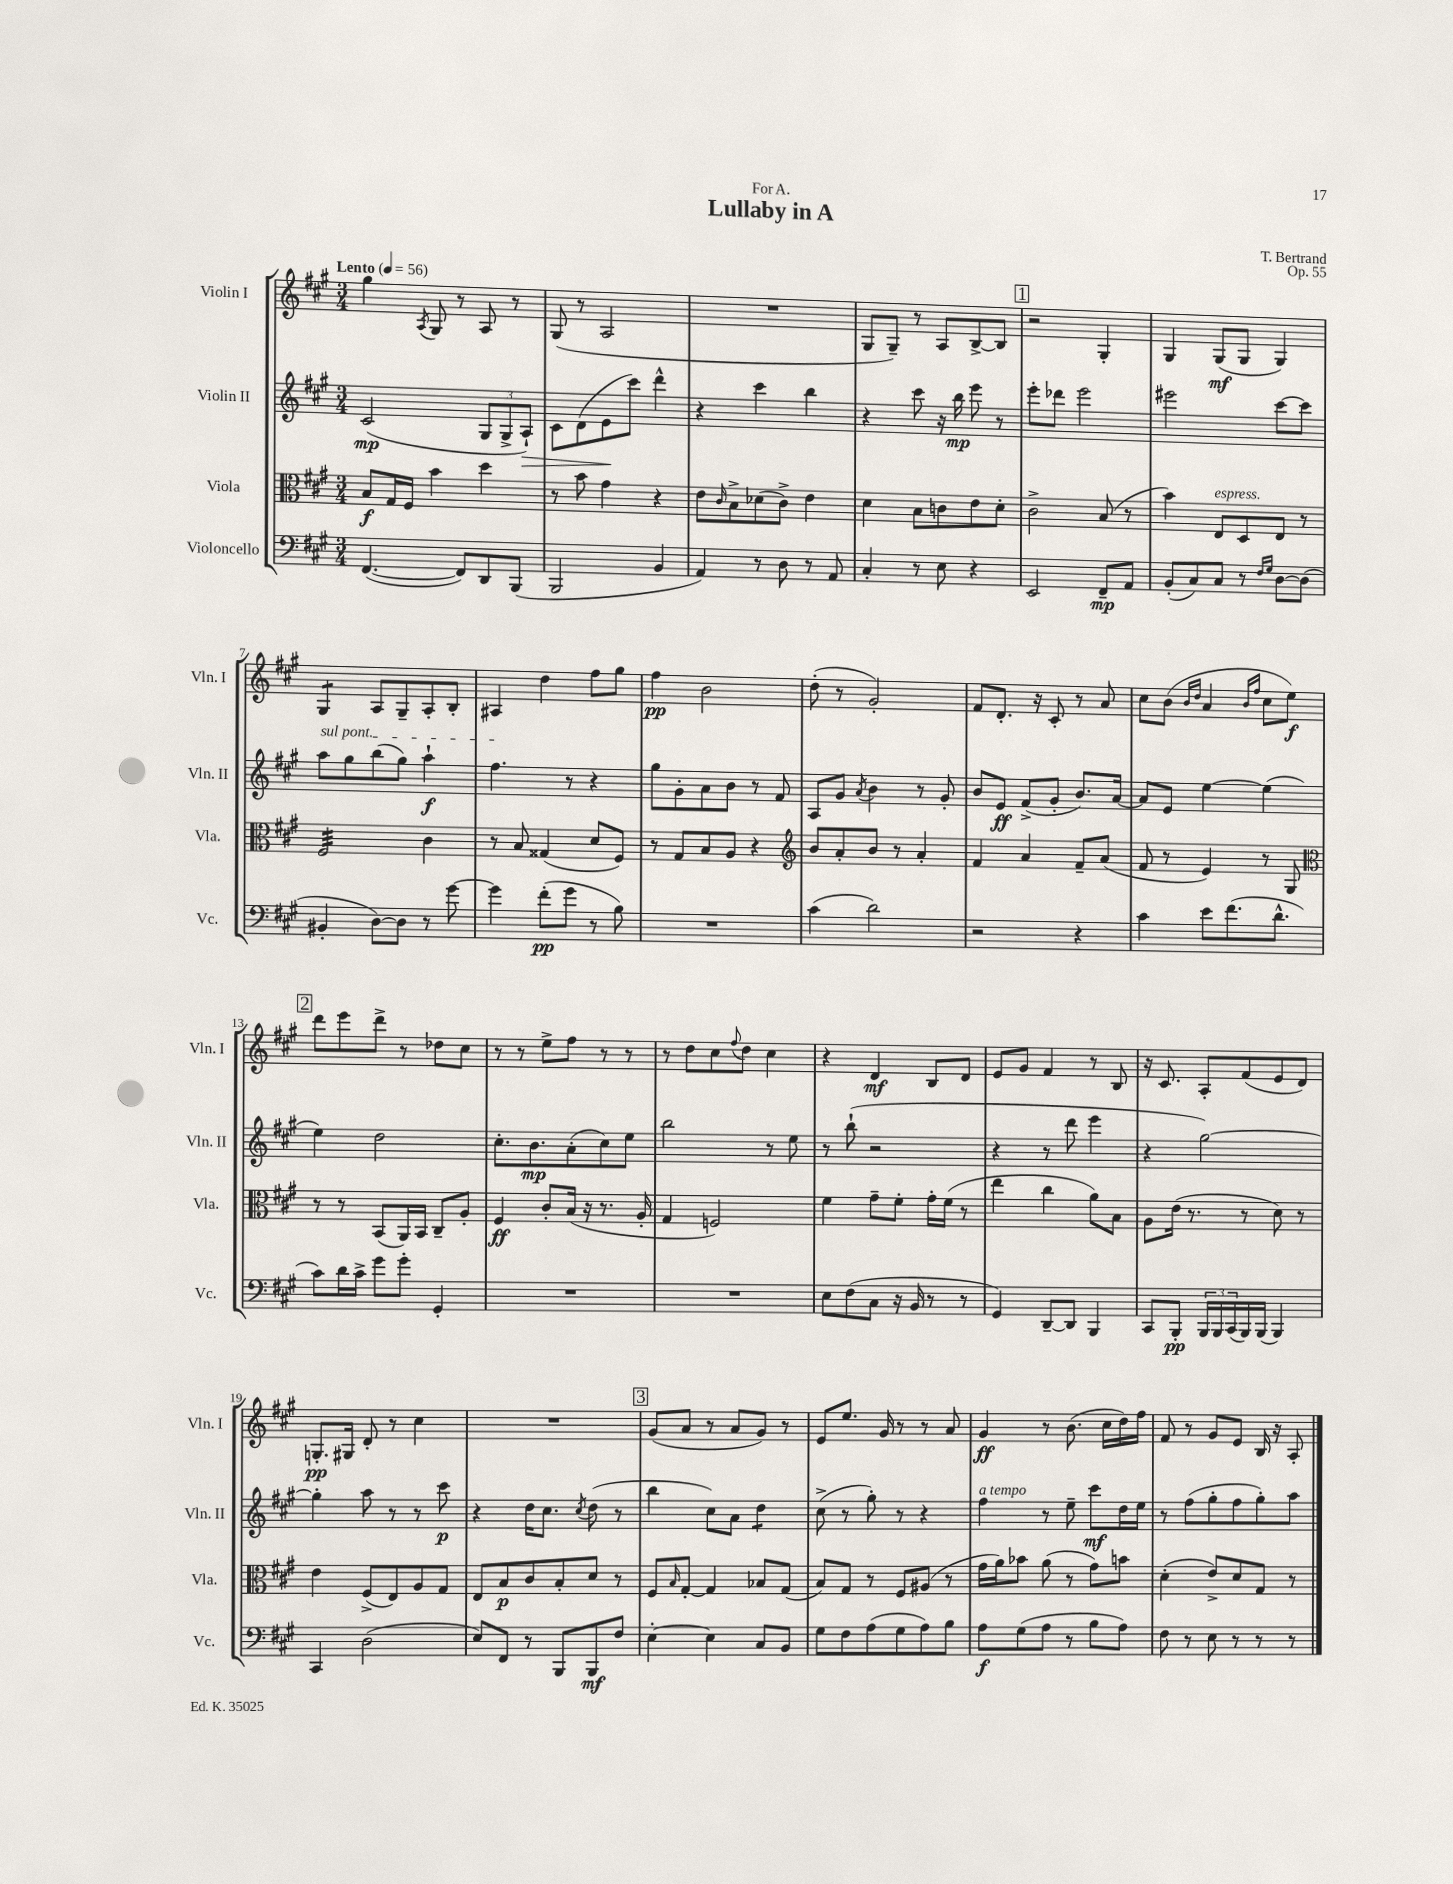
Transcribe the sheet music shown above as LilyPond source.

\header { title = "Lullaby in A" composer = "T. Bertrand" dedication = "For A." opus = "Op. 55" }
<<
\new StaffGroup <<
\new Staff = "s0" \with { instrumentName = "Violin I" shortInstrumentName = "Vln. I" } {
    \clef treble \key a \major \numericTimeSignature \time 3/4 \tempo "Lento" 4 = 56
    gis''4 \acciaccatura { a8 } gis8 r8 a8 r8 |
    gis8( r8 a2 |
    R2. |
    gis8 gis8--) r8 a8 b8~-> b8 |
    \mark \markup { \box "1" } r2 gis4-. |
    gis4 gis8\mf( gis8 gis4) |
    gis4:8 a8 gis8-- a8-. b8-. |
    ais4 d''4 fis''8 gis''8 |
    fis''4\pp b'2 |
    d''8-.( r8 gis'2-.) |
    fis'8 d'8.-. r16 cis'8-. r8 a'8 |
    cis''8 b'8( \grace { b'16 d''16 } a'4 \grace { b'16 fis''16 } cis''8 e''8\f) |
    \mark \markup { \box "2" } d'''8 e'''8 d'''8-> r8 des''8 cis''8 |
    r8 r8 e''8-> fis''8 r8 r8 |
    r8 d''8 cis''8 \appoggiatura { fis''8 } d''8 cis''4 |
    r4 d'4\mf b8 d'8 |
    e'8 gis'8 fis'4 r8 b8 |
    r16 cis'8. a8-. fis'8( e'8 d'8) |
    g8.-.\pp gis16 d'8-. r8 cis''4 |
    R2. |
    \mark \markup { \box "3" } gis'8( a'8 r8 a'8 gis'8) r8 |
    e'8 e''8. gis'16 r8 r8 a'8 |
    gis'4\ff r8 b'8.( cis''16 d''16) fis''16 |
    fis'8 r8 gis'8 e'8 b16 r16 a8-. \bar "|." |
}
\new Staff = "s1" \with { instrumentName = "Violin II" shortInstrumentName = "Vln. II" } {
    \clef treble \key a \major \numericTimeSignature \time 3/4
    cis'2\mp( \tuplet 3/2 { gis8 gis8-> a8-!\>) } |
    cis'8 d'8( e'8\! cis'''8) d'''4-^ |
    r4 cis'''4 b''4 |
    r4 cis'''8 r16 b''16\mp e'''8 r8 |
    \mark \markup { \box "1" } e'''8-. des'''8 e'''2 |
    eis'''2 cis'''8~ cis'''8 |
    \once \override TextSpanner.bound-details.left.text = \markup { \italic "sul pont." } a''8\startTextSpan gis''8 b''8( gis''8) a''4-!\f |
    fis''4.\stopTextSpan r8 r4 |
    gis''8 gis'8-. a'8 b'8 r8 fis'8 |
    a8 gis'8 \acciaccatura { a'8 } b'4 r8 gis'8-. |
    b'8 e'8\ff fis'8->( gis'8-. b'8.) a'16~ |
    a'8 e'8 e''4~ e''4( |
    \mark \markup { \box "2" } e''4) d''2 |
    cis''8.-. b'8.\mp a'8-.( cis''8) e''8 |
    b''2 r8 e''8 |
    r8 b''8-!( r2 |
    r4 r8 d'''8 e'''4 |
    r4 gis''2~) |
    gis''4-. a''8 r8 r8 cis'''8\p |
    r4 d''16 cis''8. \acciaccatura { cis''8 } d''8( r8 |
    \mark \markup { \box "3" } b''4 cis''8) a'8 d''4:8 |
    cis''8->( r8 gis''8-.) r8 r4 |
    fis''4^\markup { \italic "a tempo" } r8 e''8-- cis'''8\mf d''16 e''16 |
    r8 fis''8( gis''8-. fis''8 gis''8-.) a''8 \bar "|." |
}
\new Staff = "s2" \with { instrumentName = "Viola" shortInstrumentName = "Vla." } {
    \clef alto \key a \major \numericTimeSignature \time 3/4
    b8\f gis16 fis16 b'4 d''4 |
    r8 b'8 gis'4 r4 |
    e'8 \grace { cis'16 } b8-> des'8( cis'8->) e'4 |
    d'4 b8 c'8 e'8 d'8-. |
    \mark \markup { \box "1" } cis'2-> b8( r8 |
    b'4) e8^\markup { \italic "espress." } d8 e8 r8 |
    fis2:32 cis'4 |
    r8 b8 gisis4( d'8 fis8) |
    r8 gis8 b8 a8 r4 |
    \clef treble b'8 a'8-. b'8 r8 a'4-. |
    fis'4 a'4 fis'8-- a'8( |
    fis'8 r8 e'4) r8 gis8 |
    \mark \markup { \box "2" } \clef alto r8 r8 b,8( a,16) b,16 cis8-- a8-. |
    fis4\ff cis'8-. b16( r16 r8. a16-. |
    gis4 f2) |
    fis'4 gis'8-- fis'8-. gis'16-. fis'16( r8 |
    e''4 cis''4 a'8) b8 |
    a8 e'16( r8. r8 d'8) r8 |
    e'4 fis8->( e8) a8 gis8 |
    e8 b8\p cis'8 b8-. d'8 r8 |
    \mark \markup { \box "3" } fis8 \grace { b16 } gis8~-. gis4 bes8 gis8( |
    b8) gis8 r8 fis8 ais8( r8 |
    gis'16 a'16) bes'8 a'8( r8 gis'8) b'8 |
    d'4-.( e'8->) d'8 gis8 r8 \bar "|." |
}
\new Staff = "s3" \with { instrumentName = "Violoncello" shortInstrumentName = "Vc." } {
    \clef bass \key a \major \numericTimeSignature \time 3/4
    fis,4.~( fis,8) d,8 b,,8( |
    b,,2 b,4 |
    a,4) r8 d8 r8 a,8 |
    cis4-. r8 e8 r4 |
    \mark \markup { \box "1" } e,2 fis,8--\mp a,8 |
    b,8-.( cis8) cis8 r8 \grace { fis16 gis16 } d8~ d8( |
    bis,4-. d8~) d8 r8 gis'8~ |
    gis'4 fis'8-.\pp( gis'8 r8 b8) |
    R2. |
    cis'4( d'2) |
    r2 r4 |
    cis'4 e'8 fis'8.( d'8.-^ |
    \mark \markup { \box "2" } cis'8) d'16 cis'16-> gis'8 gis'8-. gis,4-. |
    R2. |
    R2. |
    e8 fis8( cis8 r16 b,16 r8 r8 |
    gis,4) d,8~-- d,8 b,,4 |
    cis,8 b,,8-.\pp \tuplet 3/2 { b,,16 b,,16 cis,16( } b,,16) b,,16( b,,4) |
    cis,4 d2( |
    e8) fis,8 r8 b,,8 b,,8\mf fis8 |
    \mark \markup { \box "3" } e4~-. e4 cis8 b,8 |
    gis8 fis8 a8( gis8 a8) b8 |
    a8\f gis8( a8 r8 b8 a8) |
    fis8 r8 e8 r8 r8 r8 \bar "|." |
}
>>
>>
